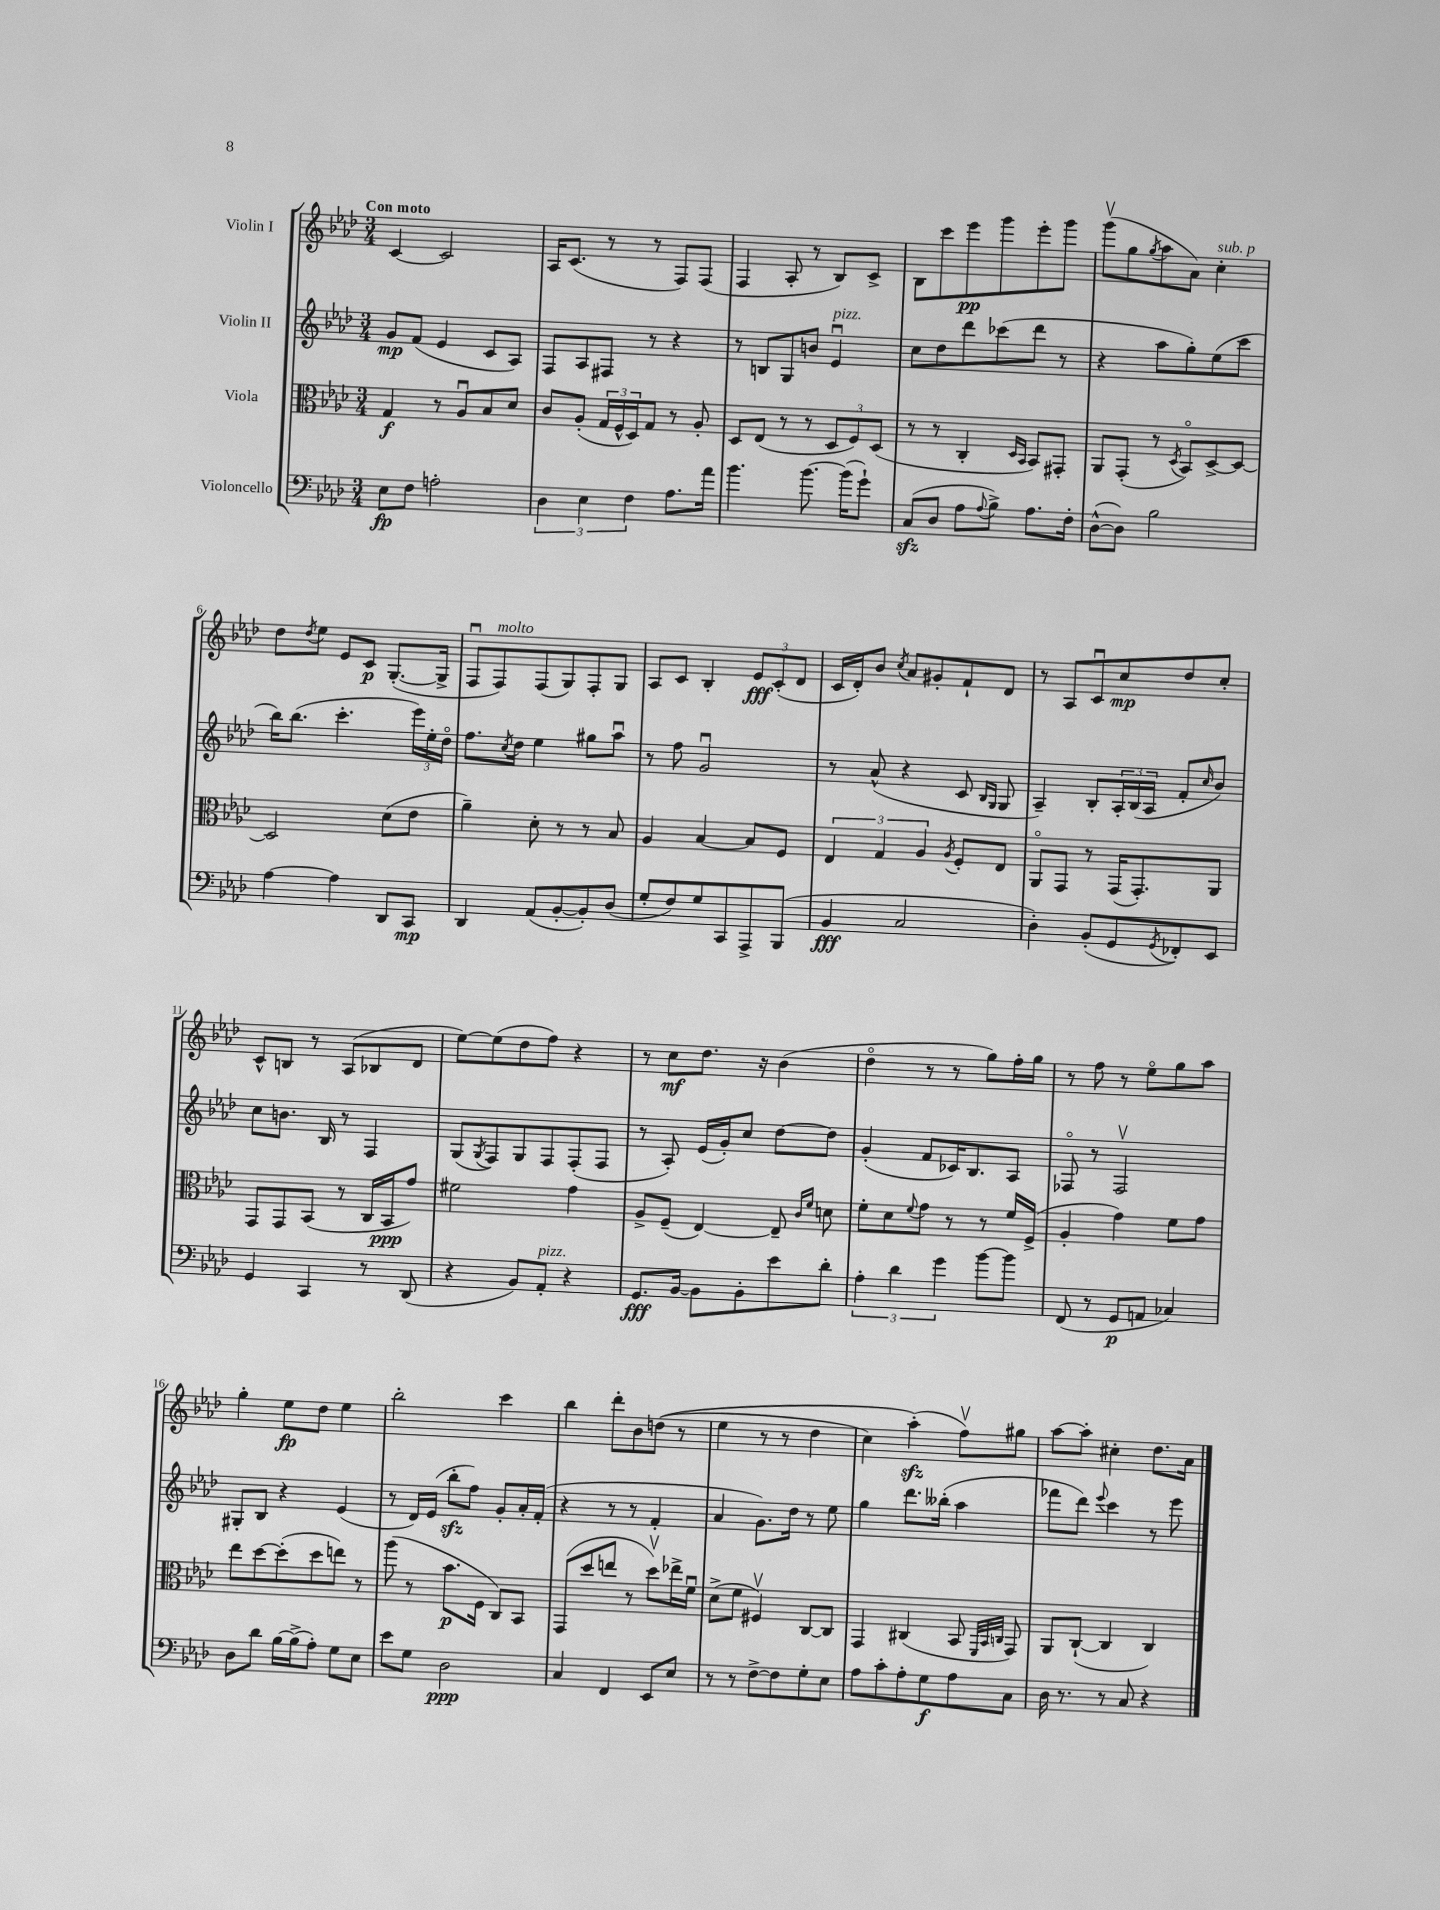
<<
\new StaffGroup <<
\new Staff = "s0" \with { instrumentName = "Violin I" } {
    \clef treble \key aes \major \numericTimeSignature \time 3/4 \tempo "Con moto"
    c'4~ c'2 |
    aes16 c'8.( r8 r8 f8) f8( |
    f4 aes8-. r8 bes8) c'8-> |
    bes8 c'''8 ees'''8\pp g'''8 ees'''8-. g'''8 |
    g'''8\upbow( g''8 \acciaccatura { g''8 } aes''8 aes'8) c''4-.^\markup { \italic "sub. p" } |
    des''8 \acciaccatura { des''8 } ees''8 ees'8 c'8\p g8.~-.( g16-> |
    f8\downbow f8^\markup { \italic "molto" }) f8( g8) f8-. g8 |
    aes8 c'8 bes4-. \tuplet 3/2 { ees'8\fff c'8-.( des'8 } |
    c'16 des'16-.) bes'8 \acciaccatura { c''8 } aes'8 gis'8-. f'8-! des'8 |
    r8 aes8 c'8\downbow c''8\mp des''8 c''8-. |
    c'8-^ b8 r8 aes8( bes8 des'8 |
    ees''8~) ees''8( des''8 f''8) r4 |
    r8 c''8\mf des''8. r16 bes'4( |
    des''4\flageolet r8 r8 g''8) f''16-. g''16 |
    r8 f''8 r8 ees''8\flageolet g''8 aes''8 |
    g''4-. ees''8\fp des''8 ees''4 |
    bes''2-. c'''4 |
    bes''4 des'''8-. bes'8 d''8(\( r8 |
    ees''4 r8 r8 des''4 |
    c''4) aes''4-.\sfz(\) f''8\upbow) gis''8 |
    aes''8~ aes''8-. cis''4-. des''8. aes'16 \bar "|." |
}
\new Staff = "s1" \with { instrumentName = "Violin II" } {
    \clef treble \key aes \major \numericTimeSignature \time 3/4
    g'8\mp f'8( ees'4 c'8 aes8) |
    f8 aes8 fis8 r8 r4 |
    r8 b8 g8 b'8 ees'4\downbow^\markup { \italic "pizz." } |
    c''8 des''8 des'''8 ces'''8( des'''8 r8 |
    r4 aes''8 g''8-.) ees''8( c'''8 |
    bes''16) bes''8.( c'''4.-. \tuplet 3/2 { ees'''16) ees''16-. des''16\flageolet } |
    f''8. \acciaccatura { c''8 } des''16 ees''4 gis''8 aes''8\downbow |
    r8 f''8 g'2\downbow |
    r8 aes'8-^( r4 c'8 \grace { bes16 g16 } g8 |
    aes4--) bes8-. \tuplet 3/2 { aes16-. bes16( aes16 } f'8-. \grace { c''16 } bes'8) |
    c''8 b'8. bes16 r8 f4 |
    g8( \acciaccatura { g8 } f8) g8 f8 f8-.( f8 |
    r8 aes8-.) ees'16( g'16-.) c''8 des''8~ des''8 |
    g'4-.( f'8 ces'16) bes8. aes8 |
    fes8\flageolet r8 fes2\upbow |
    gis8-. bes8 r4 ees'4( |
    r8 des'16) ees'16( bes''8-.\sfz f''8) g'8-. aes'16-. f'16-.( |
    r4 r8 r8 f'4-. |
    aes'4 g'8.) des''16 r8 ees''8 |
    g''4 des'''8. beses''16-.( aes''4 |
    fes'''8 des'''8) \appoggiatura { ees'''8 } c'''4 r8 ees'''8 \bar "|." |
}
\new Staff = "s2" \with { instrumentName = "Viola" } {
    \clef alto \key aes \major \numericTimeSignature \time 3/4
    g4\f r8 aes8\downbow bes8 des'8 |
    c'8 aes8-.( \tuplet 3/2 { g16 f16-^ des16) } g8 r8 aes8-. |
    des8 ees8( r8 r8 \tuplet 3/2 { des8 f8) des8( } |
    r8 r8 c4-. \grace { des16 bes,16 } bes,8) gis,8-. |
    aes,8 g,8-.( r8 \acciaccatura { des8 } bes,8\flageolet) des8~-> des8~ |
    des2 des'8( ees'8 |
    aes'4--) des'8-. r8 r8 bes8 |
    aes4 bes4~ bes8 f8 |
    \tuplet 3/2 { ees4 g4 aes4 } \acciaccatura { aes8 } f8-. ees8 |
    aes,8\flageolet g,8 r8 g,16( g,8.-.) aes,8 |
    g,8 g,8 bes,8( r8 c16 bes,16\ppp g'8) |
    fis'2 g'4 |
    aes8-> f8--( ees4~) ees8-- \grace { c'16 f'16 } d'8 |
    f'8-. des'8 \appoggiatura { f'8 } g'8 r8 r8 f'16 f16->( |
    aes4-. g'4) f'8 g'8 |
    ees''8 des''8~ des''8-.( des''8 e''8) r8 |
    aes''8( r8 bes'8.\p f16 c8) bes,8 |
    g,8( des''8 e''8 r8 des''8\upbow) ees''16-> f'16\downbow |
    des'8->( f'8 fis4\upbow) c8~ c8 |
    g,4 cis4( bes,8 \grace { f,32 bes,32 c32 } g,8) |
    aes,8 c8~-!( c4 c4) \bar "|." |
}
\new Staff = "s3" \with { instrumentName = "Violoncello" } {
    \clef bass \key aes \major \numericTimeSignature \time 3/4
    ees8\fp f8 a2-. |
    \tuplet 3/2 { des4 ees4 f4 } aes8. aes'16 |
    bes'4. bes'8.~ bes'16( g'8-!) |
    c8\sfz( des8 aes8 \appoggiatura { aes8 } bes8->) aes8. f16-. |
    des8~-^( des8) bes2 |
    aes4~ aes4 des,8 c,8\mp |
    des,4 aes,8( bes,8~-. bes,8-.) des8( |
    g8-. f8) g8 c,8 aes,,8-> bes,,8( |
    bes,4\fff c2 |
    des4-.) bes,8-.( g,8 \acciaccatura { g,8 } fes,8-.) ees,8 |
    g,4 c,4 r8 des,8( |
    r4 bes,8) aes,8-.^\markup { \italic "pizz." } r4 |
    g,8.\fff bes,16~ bes,8 bes,8-. ees'8 des'8-. |
    \tuplet 3/2 { aes4-. des'4 g'4 } bes'8~ bes'8 |
    f,8( r8 g,8\p a,8 ces4) |
    des8 des'8 bes16~ bes16->( aes8-.) g8 ees8 |
    ees'8 g8 des2\ppp |
    c4 f,4 ees,8 ees8 |
    r8 r8 f8~-> f8 g8-. ees8 |
    aes8 c'8-. aes8-. g8\f aes8 c8 |
    des16 r8. r8 c8 r4 \bar "|." |
}
>>
>>
